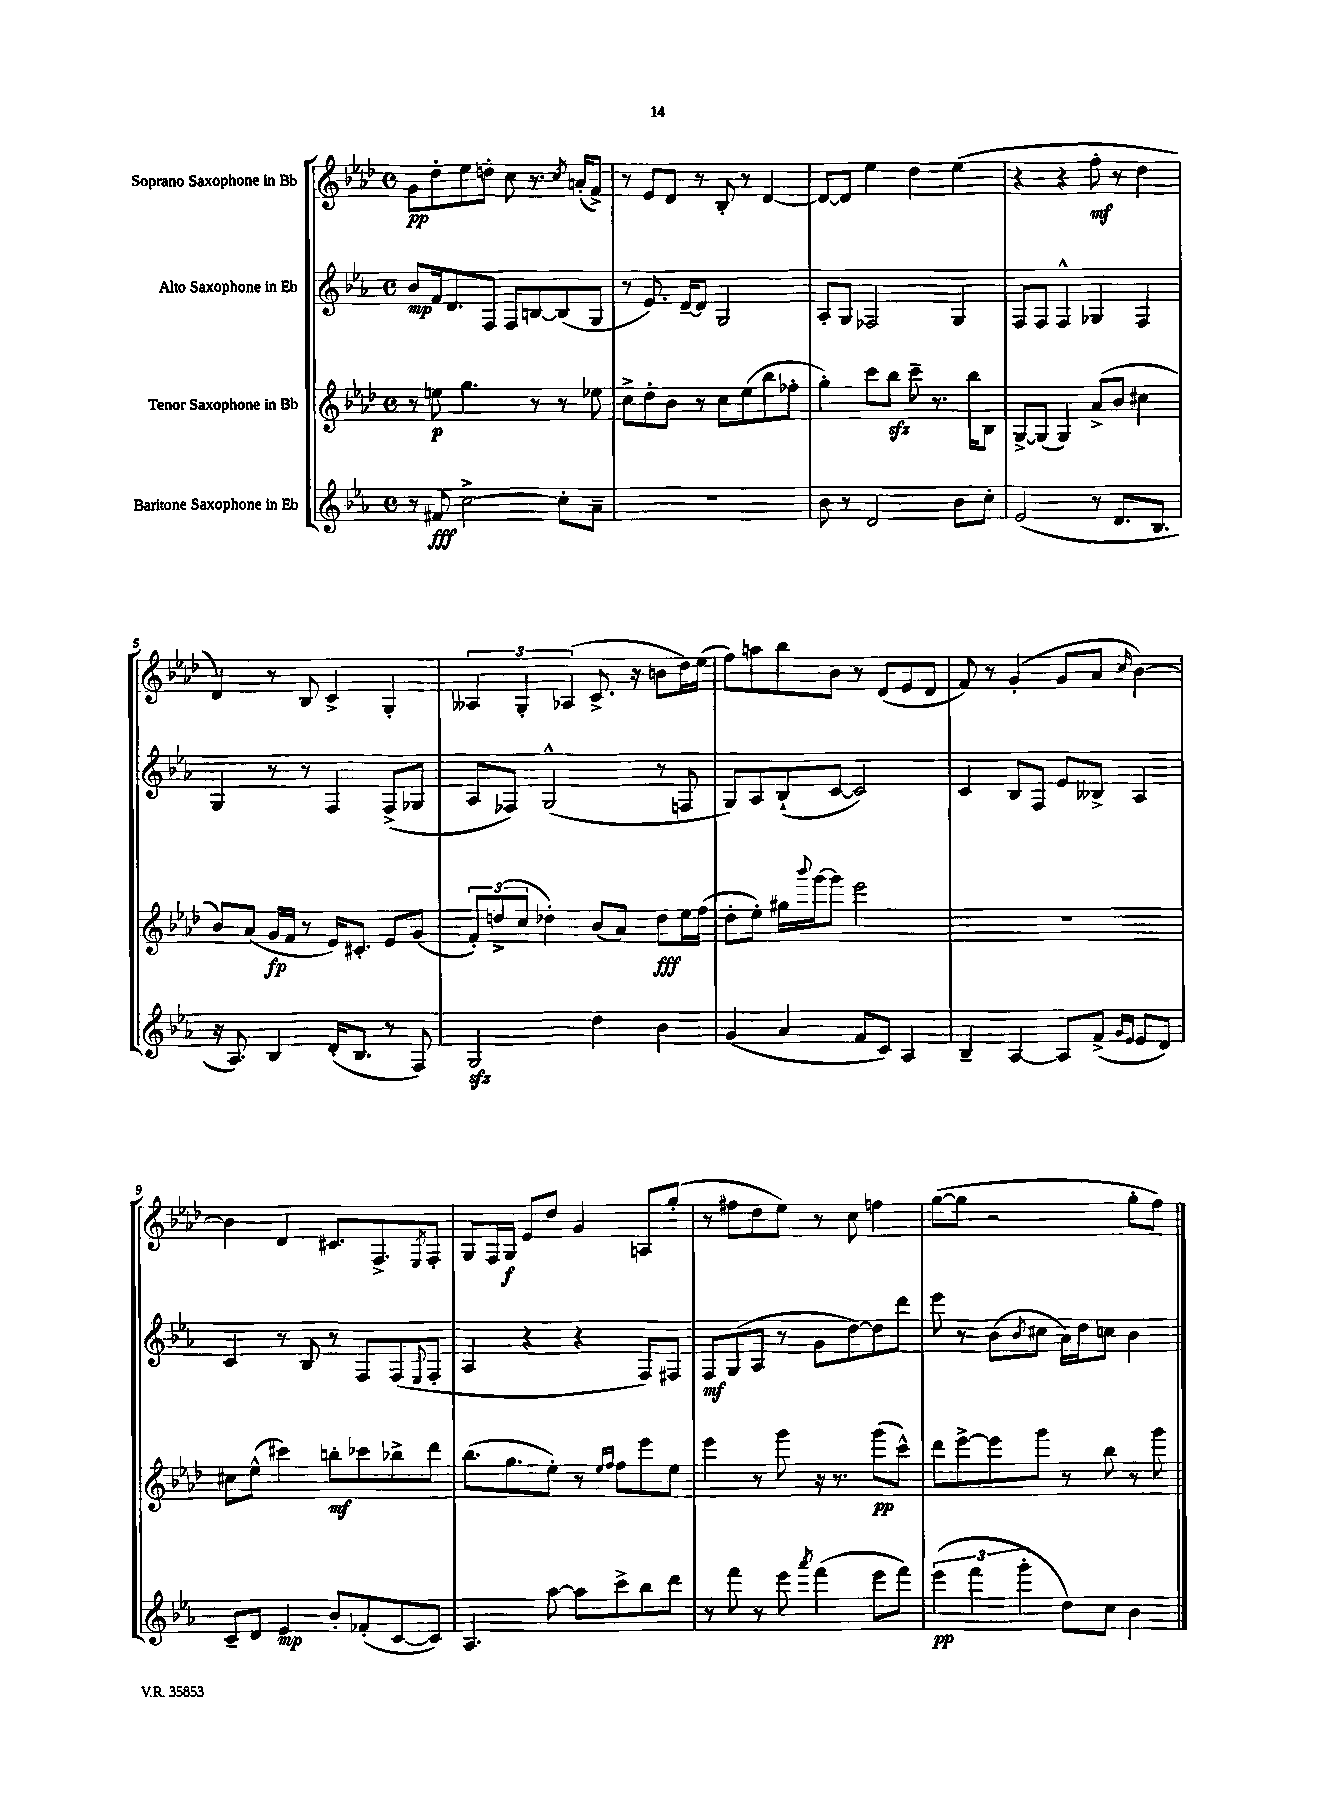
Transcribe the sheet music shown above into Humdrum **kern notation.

**kern	**kern	**kern	**kern
*staff4	*staff3	*staff2	*staff1
*clefG2	*clefG2	*clefG2	*clefG2
*k[b-e-a-]	*k[b-e-a-d-]	*k[b-e-a-]	*k[b-e-a-d-]
*M4/4	*M4/4	*M4/4	*M4/4
*met(c)	*met(c)	*met(c)	*met(c)
8r	8r	8b-	8g
8f#	8ee	16f	8dd-'
.	.	8.d	.
[2cc^	4.gg	.	8ee-
.	.	8F	8dd'
.	.	8F	8cc
.	8r	[8B	8.r
8cc']	8r	(8B]	.
.	.	.	8qcc
.	.	.	(16a'
8a-~	8ee-	8G	8f^)
=	=	=	=
1r	8cc^	8r	8r
.	8dd-'	8.e-)	8e-
.	8b-	.	8d-
.	.	[16d~	.
.	8r	8d]	8r
.	8cc	2G	8B-'
.	(8ee-	.	8r
.	8bb-	.	[4d-
.	8ff-'	.	.
=	=	=	=
8b-	4gg')	8A-'	8d-_
8r	.	8G	8d-]
2d	8ccc	2F-	4ee-
.	8bb-	.	.
.	8ccc~	.	4dd-
.	8.r	.	.
8b-	.	4G	(4ee-
.	16bb-	.	.
8cc'	8B-	.	.
=	=	=	=
(2e-	[8G^	8F	4r
.	(8G]	8F	.
.	4G)	4F^^	4r
8r	(8a-^	4G-	8ff'
8.d	8b-	.	8r
.	4cc#	4F	4dd-
8.B-	.	.	.
=	=	=	=
16r	8b-)	4G	4d-)
8.A-)	.	.	.
.	(8a-	.	.
4B-	16g	8r	8r
.	16f	.	.
.	8r	8r	8B-
(16d'	16e-)	4F	4c^
8.B-	8.c#'	.	.
8r	8e-	(8F^	4G'
8F)	(8g	8G-	.
=	=	=	=
2G	12f')	8A-	6A--
.	(12dd^	.	.
.	.	8F-)	.
.	12cc	.	6G'
.	4dd-')	(2G^^	.
.	.	.	(6A-
4dd	(8b-	.	8.c^
.	8a-)	.	.
.	.	.	16r
4b-	8dd-	8r	8b
.	16ee-	8F	16dd-)
.	(16ff	.	(16ee-
=	=	=	=
(4g	8dd-'	8G)	8ff)
.	8ee-')	8A-	8aa
4a-	16gg#	(8B-`	8bb-
.	8qqbbb-	.	.
.	[16ggg	.	.
.	8ggg]	[8c	8b-
8f	2eee-	2c])	8r
8c)	.	.	(8d-
4A-	.	.	8e-
.	.	.	8d-
=	=	=	=
4B-~	1r	4c	8f)
.	.	.	8r
[4A-	.	8B-	(4g'
.	.	8F	.
8A-]	.	8e-	8g
(8f^	.	8B--^	8a-
16qqg	.	.	.
16qqe-	.	.	16qqcc
8e-	.	4A-	[4b-)
8d)	.	.	.
=	=	=	=
8c~	8cc#	4c	4b-]
8d	(8ee-^^	.	.
4e-	4ccc#)	8r	4d-
.	.	8B-	.
8b-'	8bb'	8r	8.c#
(8f-'	8ccc-	8F	.
.	.	.	8.F^
[8c	8bb-^	(8F	.
.	.	8qqE-	8qE-
8c])	8ddd-	8F'	8F'
=	=	=	=
4.A-	(8.bb-	4A-	8G
.	.	.	16F
.	8.gg	.	16G
.	.	4r	8e-
[8aa-	8ee-')	.	8dd-
8aa-]	8r	4r	4g
.	16qqee-	.	.
.	16qqff	.	.
8ccc^	8ff	.	.
8bb-	8eee-	8F)	8A
8ddd	8ee-	8F#	(8gg'
=	=	=	=
8r	4eee-	8F	8r
8fff	.	(8G	8ff#
8r	8r	8A-	8dd-
8eee-	8ggg	8r	8ee-)
8qaaa-	.	.	.
(4fff	16r	8g	8r
.	8.r	.	.
.	.	[8dd)	8cc
8eee-	(8ggg	8dd]	4ff
8fff)	8ccc^^)	8ddd	.
=	=	=	=
(6eee-	8ddd-	8eee-	([8gg
.	[8eee-^	8r	8gg]
6fff	.	.	.
.	8eee-]	(8b-	2r
6ggg'	.	.	.
.	.	8qb-	.
.	8ggg	8cc#	.
8dd)	8r	16a-)	.
.	.	16dd	.
8cc	8bb-	8cc	.
4b-	8r	4b-	8gg'
.	8ggg	.	8ff)
==	==	==	==
*-	*-	*-	*-
